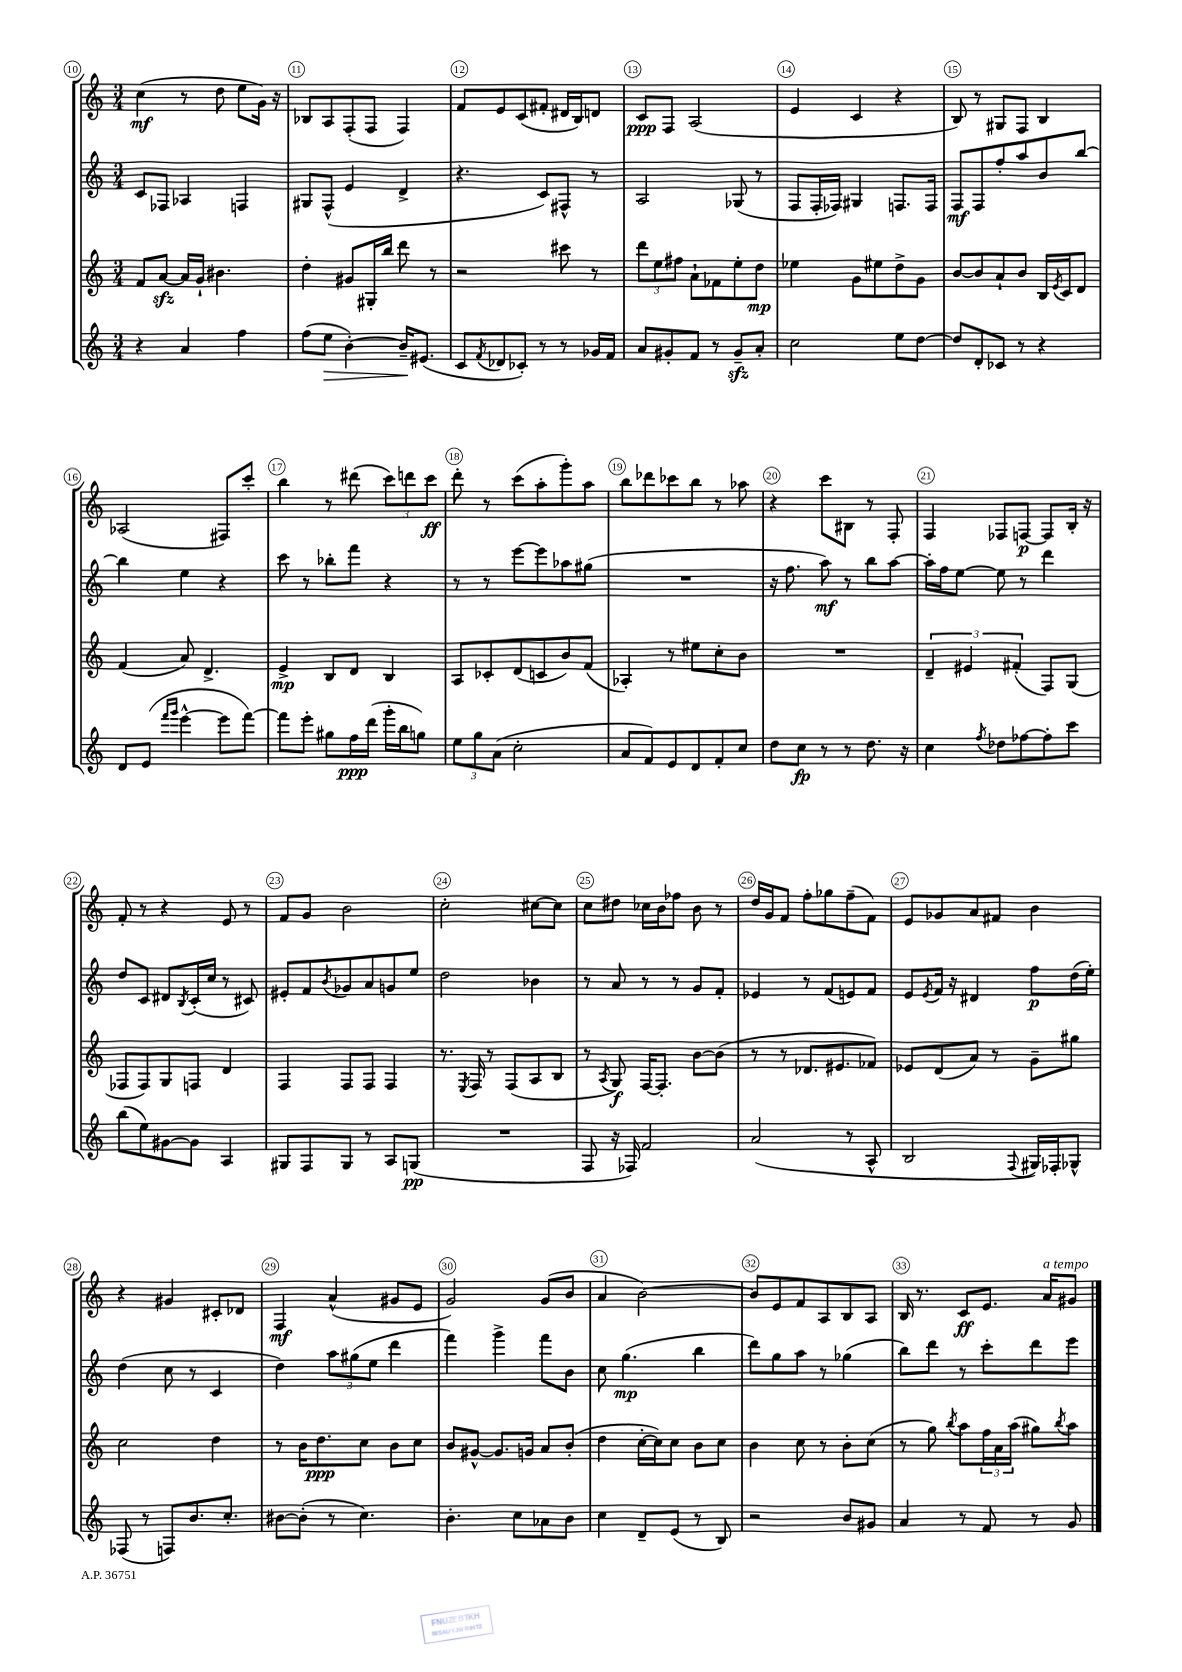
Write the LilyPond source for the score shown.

<<
\new StaffGroup <<
\new Staff = "s0" {
    \clef treble \key c \major \numericTimeSignature \time 3/4
    c''4\mf( r8 d''8 e''8 g'16) r16 |
    bes8 a8 f8-.( f8 f4) |
    f'8 e'8 c'8( fis'8-. dis'16 b16) d'8 |
    c'8\ppp f8 a2( |
    e'4 c'4 r4 |
    b8) r8 gis8 f8 b4 |
    aes2( fis8) c'''8-. |
    b''4 r8 dis'''8( \tuplet 3/2 { c'''8) d'''8 c'''8\ff } |
    d'''8-. r8 c'''8( a''8-. g'''8-.) a''8 |
    b''8 des'''8 ces'''8 b''8 r8 aes''8 |
    r4 c'''8 bis8 r8 f8-. |
    f4 fes8 f8~\p f8 b16-. r16 |
    f'8-. r8 r4 e'8 r8 |
    f'8 g'8 b'2 |
    c''2-. cis''8~ cis''8 |
    c''8 dis''8 ces''16 b'16 fes''8 b'8 r8 |
    d''16 g'16 f'8 f''8-. ges''8 f''8--( f'8) |
    e'8 ges'8 a'8 fis'8 b'4 |
    r4 gis'4 cis'8-. des'8 |
    f4\mf a'4-^( gis'8 e'8 |
    g'2) g'8( b'8 |
    a'4 b'2~) |
    b'8 e'8 f'8 a8 b8 a8 |
    b16 r8. c'8\ff e'8. a'16^\markup { \italic "a tempo" } gis'8 \bar "|." |
}
\new Staff = "s1" {
    \clef treble \key c \major \numericTimeSignature \time 3/4
    c'8 fes8 aes4 f4 |
    gis8 f8-^( e'4 d'4-> |
    r4. c'8) fis8-^ r8 |
    a2 ges8( r8 |
    f8 f16-. fes16) gis4 f8. f16 |
    f8\mf f8 f''8-. a''8 b'8 b''8~ |
    b''4 e''4 r4 |
    c'''8 r8 bes''8-. f'''8 r4 |
    r8 r8 e'''8~ e'''8 aes''8 gis''8( |
    R2. |
    r16 f''8. a''8\mf) r8 b''8 a''8~ |
    a''16-. f''16 e''8~ e''8 r8 d'''4 |
    d''8 c'8 dis'8 \acciaccatura { b8 } c'16-.( c''16 r8 cis'8) |
    eis'8-. f'8 \acciaccatura { b'8 } ges'8 a'8 g'8 e''8 |
    d''2 bes'4 |
    r8 a'8 r8 r8 g'8 f'8-. |
    ees'4 r8 f'8( e'8) f'8 |
    e'8 \acciaccatura { e'8 } f'16 r16 dis'4 f''8\p d''16( e''16-.) |
    d''4( c''8 r8 c'4 |
    d''4) \tuplet 3/2 { a''8 gis''8( e''8 } d'''4 |
    f'''4) g'''4-> f'''8 b'8 |
    c''8 g''4.\mp( b''4 |
    d'''8) g''8 a''8 r8 ges''4( |
    b''8) d'''8 r8 c'''8-. d'''8 e'''8 \bar "|." |
}
\new Staff = "s2" {
    \clef treble \key c \major \numericTimeSignature \time 3/4
    f'8 a'8~\sfz a'16 g'16-! bis'4. |
    d''4-. gis'8 gis16-. b''16 d'''8 r8 |
    r2 cis'''8 r8 |
    \tuplet 3/2 { d'''8 e''8 fis''8 } a'8-! fes'8 e''8-. d''8\mp |
    ees''4 g'8 eis''8 d''8-> g'8 |
    b'8~ b'8 a'8-! b'8 b16 \acciaccatura { e'8 } c'16 d'8 |
    f'4( a'8) d'4.-> |
    e'4->\mp b8 d'8 b4 |
    a8 ces'8-. d'8( c'8 b'8) f'8( |
    aes4-.) r8 eis''8 c''8-. b'8 |
    R2. |
    \tuplet 3/2 { d'4-- eis'4 fis'4-.( } f8) g8( |
    fes8 fes8) g8 f8 d'4 |
    f4 f8 f8 f4 |
    r8. \acciaccatura { e8 } f16 r8 f8( a8 b8 |
    r8 \acciaccatura { a8 } g8\f) f16~ f8.-. b'8~ b'8( |
    r8 r8 des'8. eis'8. fes'8) |
    ees'8 d'8( a'8) r8 g'8-- gis''8 |
    c''2 d''4 |
    r8 b'16 d''8.\ppp c''8 b'8 c''8 |
    b'8 gis'8~-^ gis'8. g'16 a'8 b'8-.( |
    d''4 c''16~-. c''16) c''8 b'8 c''8 |
    b'4 c''8 r8 b'8-. c''8( |
    r8 g''8) \acciaccatura { b''8 } a''8 \tuplet 3/2 { f''16 a'16 a''16( } gis''8) \acciaccatura { b''8 } a''8 \bar "|." |
}
\new Staff = "s3" {
    \clef treble \key c \major \numericTimeSignature \time 3/4
    r4 a'4 f''4 |
    f''8( e''8\> b'4~-.) b'16--\! eis'8.( |
    c'8 \acciaccatura { f'8 } des'8 ces'8-.) r8 r8 ges'16 f'16 |
    a'8 gis'8-. f'8 r8 gis'8--\sfz a'8-. |
    c''2 e''8 d''8~ |
    d''8 d'8-. ces'8 r8 r4 |
    d'8 e'8( \grace { f'''16 g'''16 } e'''4~-^ e'''8 f'''8~) |
    f'''8 e'''8-. gis''8 f''16\ppp d'''16( g'''16-. b''16 g''8) |
    \tuplet 3/2 { e''8 g''8 a'8( } c''2-. |
    a'8 f'8) e'8 d'8 f'8-. c''8 |
    d''8 c''8\fp r8 r8 d''8. r16 |
    c''4 \acciaccatura { f''8 } des''8 fes''8~ fes''8-. c'''8 |
    b''8( e''8) gis'8~ gis'8 a4 |
    gis8 f8 gis8 r8 a8 g8\pp( |
    R2. |
    f8 r16 fes16) f'2 |
    a'2( r8 a8-^ |
    b2 \appoggiatura { f8 } gis16) fes16-. ges8-^ |
    fes8( r8 f8) b'8. c''8.-. |
    bis'8~ bis'8-.( r8 c''4.) |
    b'4.-. c''8 aes'8 b'8 |
    c''4 d'8-- e'8( r8 b8) |
    r2 b'8 gis'8 |
    a'4 r8 f'8 r8 g'8 \bar "|." |
}
>>
>>
\layout { \context { \Score currentBarNumber = #10 \override BarNumber.break-visibility = ##(#f #t #t) barNumberVisibility = #all-bar-numbers-visible \override BarNumber.stencil = #(make-stencil-circler 0.1 0.3 ly:text-interface::print) } }
